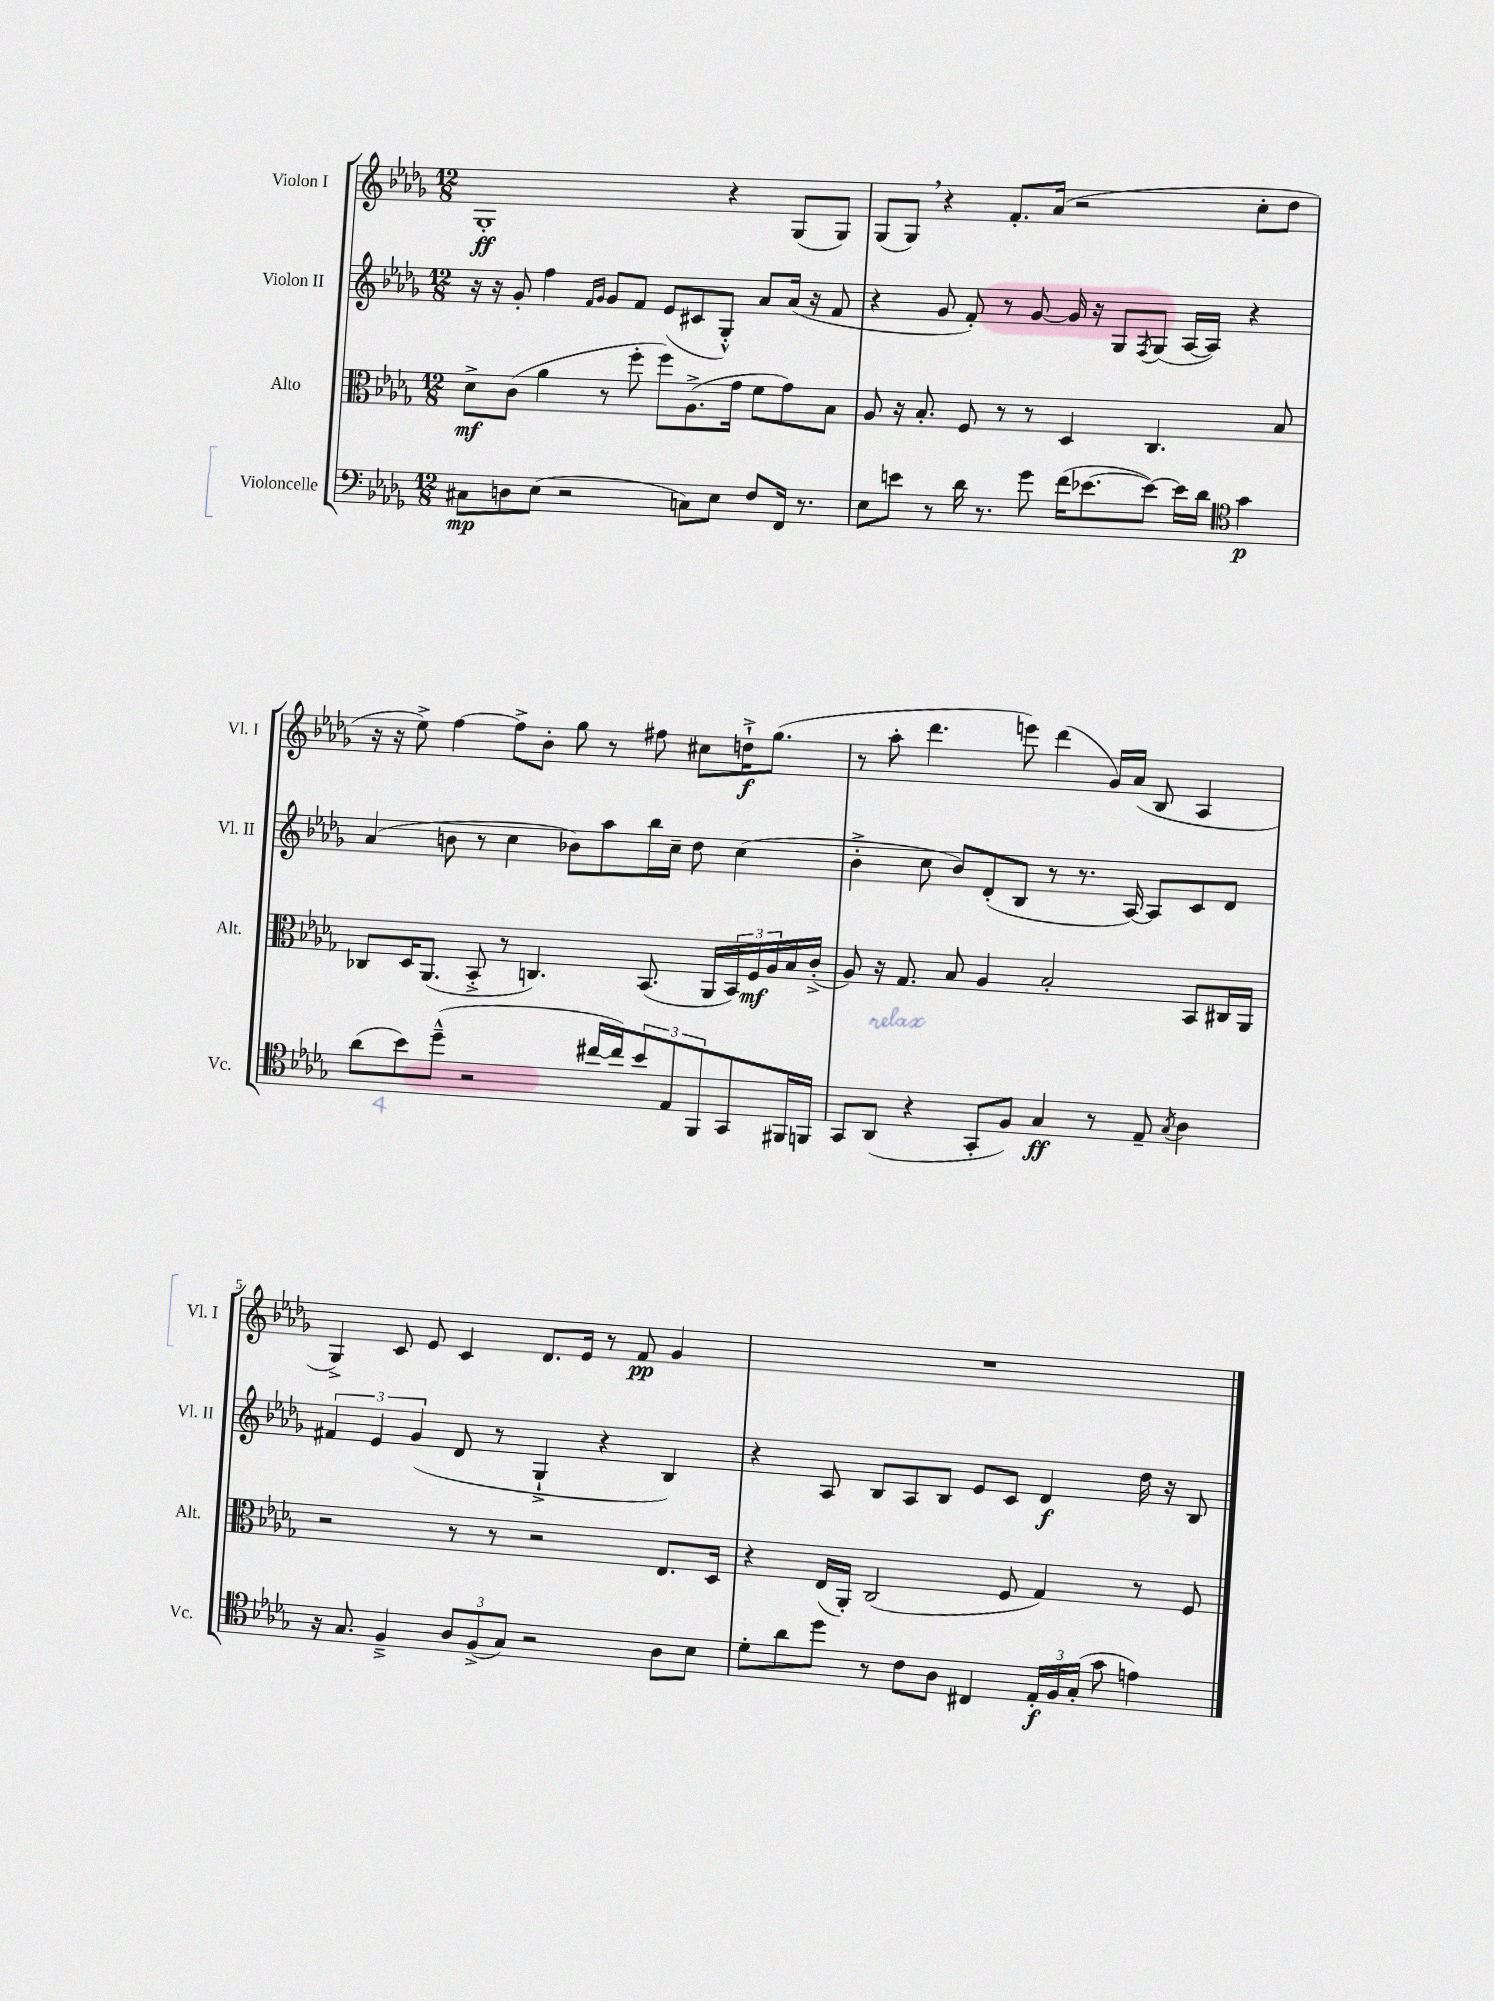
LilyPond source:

<<
\new StaffGroup <<
\new Staff = "s0" \with { instrumentName = "Violon I" shortInstrumentName = "Vl. I" } {
    \clef treble \key des \major \numericTimeSignature \time 12/8
    ges1-.\ff r4 ges8( ges8) |
    ges8( ges8) \breathe r4 f'8.-. aes'16( r2 c''8-. des''8 |
    r16 r16 ees''8->) f''4~ f''8-> bes'8-. ges''8 r8 fis''8 cis''8 d''16-!->\f ges''8.( |
    r8 aes''8-. des'''4. e'''8) des'''4( ges'16) aes'16( bes8 aes4 |
    ges4->) c'8 ees'8 c'4 des'8. ees'16 r8 f'8\pp ges'4 |
    R1. \bar "|." |
}
\new Staff = "s1" \with { instrumentName = "Violon II" shortInstrumentName = "Vl. II" } {
    \clef treble \key des \major \numericTimeSignature \time 12/8
    r16 r16 ges'8-. f''4 \grace { f'16 ges'16 } ges'8 f'8 ees'8( cis'8 ges8-.-^) aes'8 aes'16( r16 f'8 |
    r4 ges'8 f'8-.) r8 ges'8~ ges'16 r16 ges8 \acciaccatura { f8 } ges8( aes16~ aes16) r4 |
    aes'4( b'8 r8 c''4 bes'8) aes''8 bes''16 c''16-- des''8 c''4( |
    bes'4-.-> c''8 bes'8) des'8-.( bes8 r8 r8. aes16~) aes8 c'8 des'8 |
    \tuplet 3/2 { fis'4 ees'4 ges'4( } des'8 r8 ges4-!-> r4 bes4) |
    r4 aes8 bes8 aes8 bes8 ees'8 c'8 des'4\f des''16 r16 bes8 \bar "|." |
}
\new Staff = "s2" \with { instrumentName = "Alto" shortInstrumentName = "Alt." } {
    \clef alto \key des \major \numericTimeSignature \time 12/8
    des'8->\mf c'8( aes'4 r8 f''8-. f''8) aes8.->( ges'16 f'8 ges'8) bes8 |
    aes8 r16 bes8.-. f8 r8 r8 des4 c4. bes8 |
    ces8 des16 aes,8.( bes,8-.-> r8 c4.) bes,8.( aes,16 \tuplet 3/2 { bes,16) f16\mf aes16 } bes16 c'16-.->( |
    aes8) r16 ges8. bes8 aes4 bes2-. bes,8 cis16 aes,16 |
    r2 r8 r8 r2 ees8. des16 |
    r4 ees16( aes,16-.) c2( f8 ges4) r8 f8 \bar "|." |
}
\new Staff = "s3" \with { instrumentName = "Violoncelle" shortInstrumentName = "Vc." } {
    \clef bass \key des \major \numericTimeSignature \time 12/8
    cis8\mp d8 ees8( r2 c8) ees8 f8 f,16 r8. |
    ees8 e'8 r8 des'16 r8. ges'8 f'16( ees'8.~ ees'8~) ees'16 des'16 \clef tenor ges'4\p |
    aes'8( bes'8) des''8---^( r2 cis''16~ cis''16) \tuplet 3/2 { bes'8 ees8 f,8 } ges,8 fis,16 f,16 |
    ges,8 aes,8( r4 ges,8-. f8) ges4\ff r8 ees8-- \acciaccatura { ges8 } aes4 |
    r16 ges8. f4---> \tuplet 3/2 { aes8 f8->( ges8) } r2 aes8 bes8 |
    des'8-. aes'8 des''8 r8 c'8 aes8 cis4 \tuplet 3/2 { ees16-.\f f16 ges16-.( } ges'8 e'4) \bar "|." |
}
>>
>>
\layout { \context { \Score \override BarNumber.break-visibility = ##(#f #t #t) barNumberVisibility = #(every-nth-bar-number-visible 5) } }
